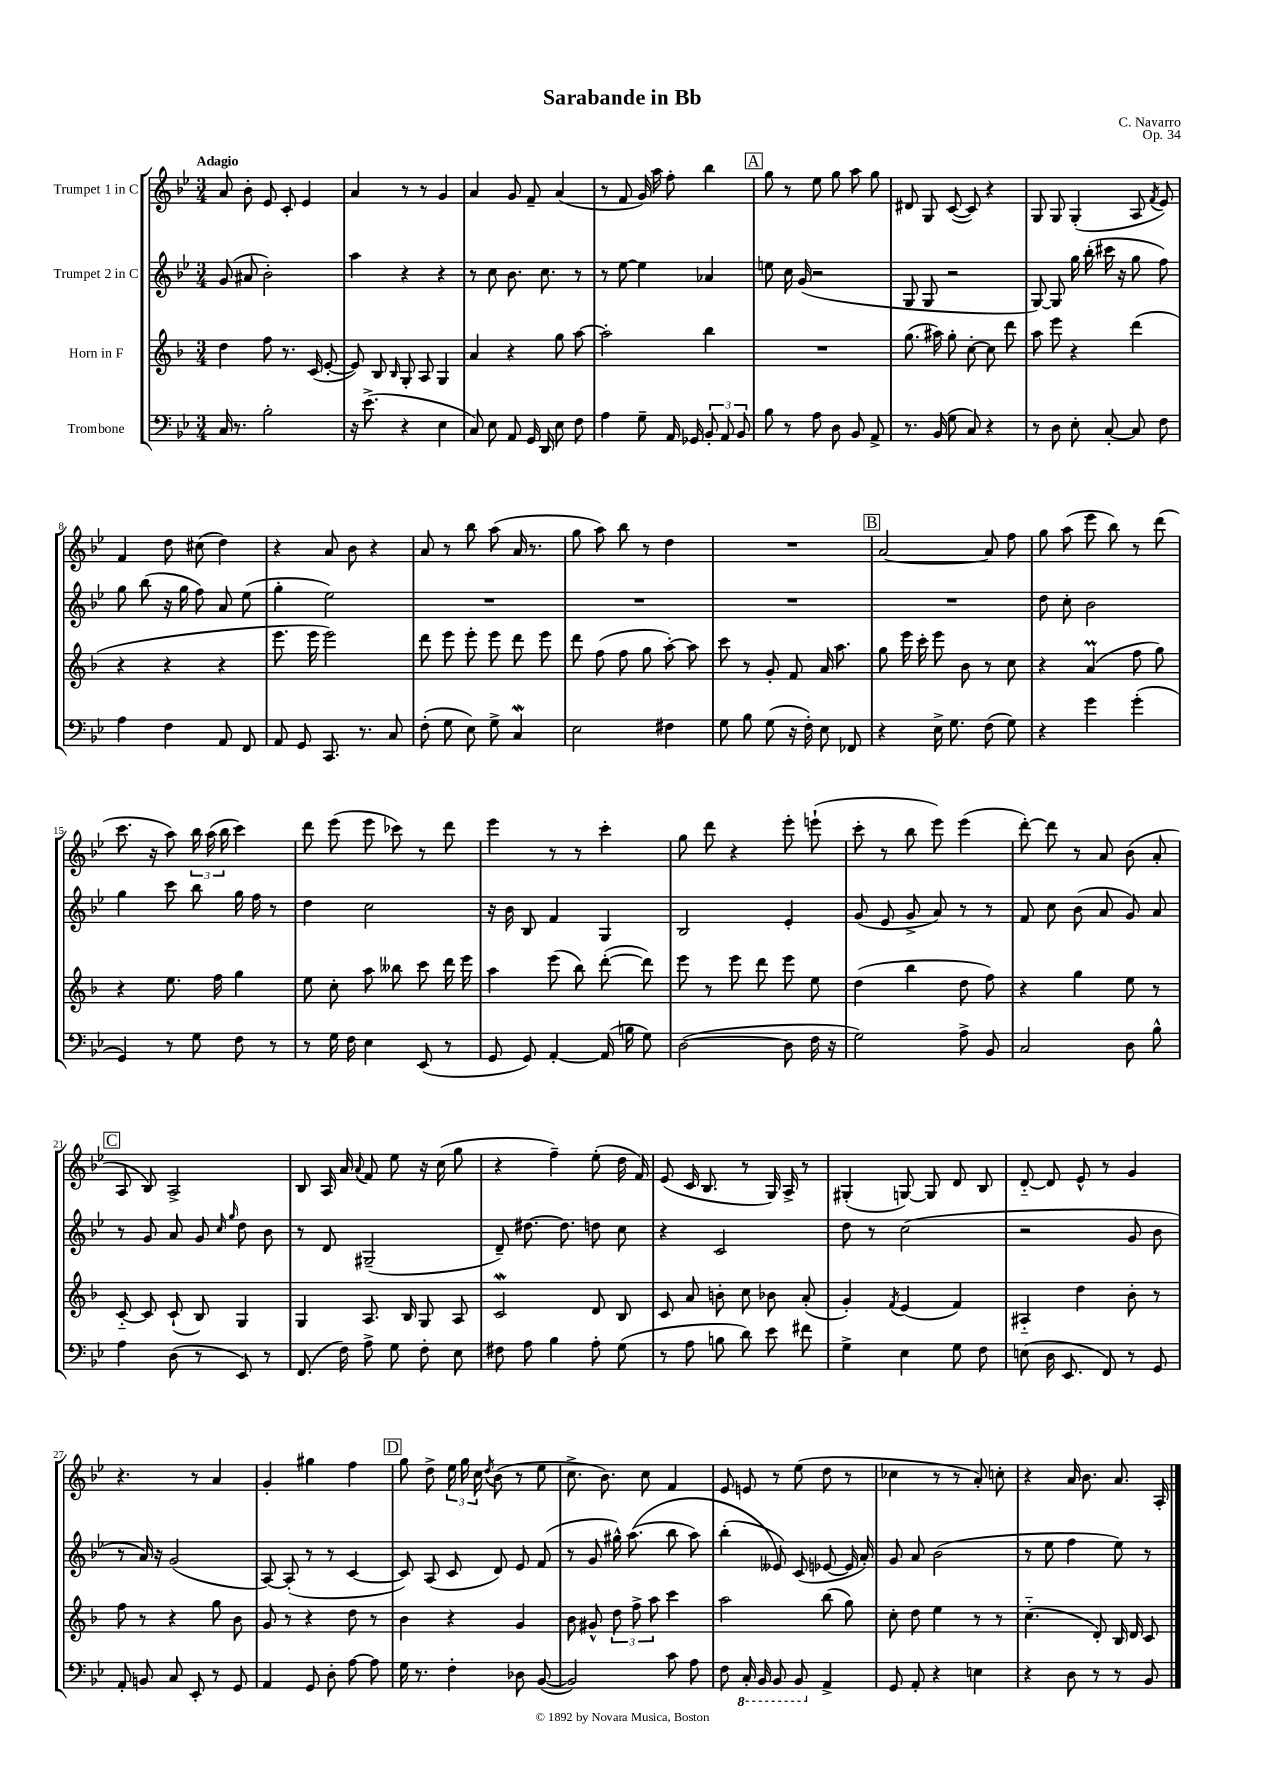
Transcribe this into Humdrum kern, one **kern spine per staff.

**kern	**kern	**kern	**kern
*staff4	*staff3	*staff2	*staff1
*clefF4	*clefG2	*clefG2	*clefG2
*k[b-e-]	*k[b-]	*k[b-e-]	*k[b-e-]
*M3/4	*M3/4	*M3/4	*M3/4
16C/	4dd\	(8g/	8a/
8.r	.	.	.
.	.	8a#/	8b-'\
2B-'\	8ff\	2b-'\)	8e-/
.	8.r	.	8c'/
.	.	.	4e-/
.	(16c/	.	.
.	[8e'/	.	.
=	=	=	=
16r	8e/])	4aa\	4a/
(8.e-^\	.	.	.
.	8B-/	.	.
.	16qqB-/	.	.
4r	8G'/	4r	8r
.	8A/	.	8r
4E-\	4G/	4r	4g/
=	=	=	=
8C/)	4a/	8r	4a/
8E-\	.	8cc\	.
8AA/	4r	8.b-\	8g/
16GG/	.	.	8f~/
16DD/	.	8.cc\	.
8E-\	8gg\	.	(4a/
8F\	[8aa\	8r	.
=	=	=	=
4A\	2aa'\]	8r	8r
.	.	[8ee-\	8f/
8G~\	.	4ee-\]	16g/)
.	.	.	16aa\
16AA/	.	.	8ff'\
16GG-/	.	.	.
12BB-'/	4bb-\	4a-/	4bb-\
12AA/	.	.	.
12BB-/	.	.	.
=	=	=	=
8B-\	2.r	8ee\	8gg\
8r	.	16cc\	8r
.	.	(16g/	.
8A\	.	2r	8ee-\
8D\	.	.	8gg\
8BB-/	.	.	8aa\
8AA^/	.	.	8gg\
=	=	=	=
8.r	(8.gg\	8G/	8d#/
.	.	8G/	8G/
(16BB-/	16aa#\)	.	.
8G\	8gg'\	2r	([8c/
8C/)	[8cc'\	.	8c/])
4r	8cc\]	.	4r
.	8ddd\	.	.
=	=	=	=
8r	8aa\	[8G/)	8G/
8D\	8eee\	8G/]	8G/
8E-'\	4r	16gg\	(4G'/
.	.	(16bb-'\	.
[8C'/	.	16ccc#\	.
.	.	16r	.
8C/]	(4ddd\	8gg\	8A/
.	.	.	8qf/
8F\	.	8ff\)	8e-/)
=	=	=	=
4A\	4r	8gg\	4f/
.	.	(8bb-\	.
4F\	4r	16r	8dd\
.	.	16gg\	.
.	.	8ff\)	(8cc#\
8AA/	4r	8a/	4dd\)
8FF/	.	(8ee-\	.
=	=	=	=
8AA/	8.eee\	4gg'\	4r
8GG/	.	.	.
.	16eee\	.	.
8.CC/	2eee\)	2ee-\)	8a/
.	.	.	8b-\
8.r	.	.	.
.	.	.	4r
8C/	.	.	.
=	=	=	=
(8F'\	8ddd\	2.r	8a/
8G\	8eee\	.	8r
8E-\)	8eee'\	.	8bb-\
8G^\	8eee\	.	(8aa\
4C/	8ddd\	.	16a/
.	.	.	8.r
.	8eee\	.	.
=	=	=	=
2E-\	8ddd\	2.r	8gg\
.	(8ff\	.	8aa\)
.	8ff\	.	8bb-\
.	8gg\	.	8r
4F#\	[8aa'\)	.	4dd\
.	8aa\]	.	.
=	=	=	=
8G\	8ccc\	2.r	2.r
8B-\	8r	.	.
(8G\	8g'/	.	.
16r	8f/	.	.
16F'\)	.	.	.
8E-\	16a/	.	.
.	8.aa\	.	.
8FF-/	.	.	.
=	=	=	=
4r	8gg\	2.r	[2a/
.	16eee\	.	.
.	16ccc'\	.	.
16E-^\	8eee\	.	.
8.G\	.	.	.
.	8b-\	.	.
(8F\	8r	.	8a/]
8G\)	8cc\	.	8ff\
=	=	=	=
4r	4r	8dd\	8gg\
.	.	8cc'\	(8aa\
4g\	(4a/	2b-\	8eee-\
.	.	.	8bb-\)
(4g'\	8ff\	.	8r
.	8gg\)	.	(8ddd\
=	=	=	=
4GG/)	4r	4gg\	8.ccc\
.	.	.	16r
8r	8.ee\	8ccc\	8aa\)
8G\	.	8bb-\	24bb-\
.	.	.	(24aa\
.	16ff\	.	.
.	.	.	24bb-\
8F\	4gg\	16gg\	4ccc\)
.	.	16ff\	.
8r	.	8r	.
=	=	=	=
8r	8ee\	4dd\	8ddd\
16G\	8cc'\	.	(8eee-\
16F\	.	.	.
4E-\	8aa\	2cc\	8eee-\
.	8bb--\	.	8ccc-\)
(8EE-/	8ccc\	.	8r
8r	16ddd\	.	8ddd\
.	16eee\	.	.
=	=	=	=
8GG/	4aa\	16r	4eee-\
.	.	16b-\	.
8GG/)	.	8B-/	.
[4AA'/	(8eee\	4f/	8r
.	8bb-\)	.	8r
(16AA/]	([8ddd'\	4G/	4ccc'\
16B\	.	.	.
8G\)	8ddd\])	.	.
=	=	=	=
([2D\	8eee\	2B-/	8gg\
.	8r	.	8ddd\
.	8eee\	.	4r
.	8ddd\	.	.
8D\]	8eee\	4e-'/	8eee-'\
16F\	8ee\	.	(8eee`\
16r	.	.	.
=	=	=	=
2G\)	(4dd\	(8g/	8ccc'\
.	.	8e-/	8r
.	4bb-\	8g^/	8bb-\
.	.	8a/)	8eee-\)
8A^\	8dd\	8r	(4eee-\
8BB-/	8ff\)	8r	.
=	=	=	=
2C/	4r	8f/	[8ddd'\)
.	.	8cc\	8ddd\]
.	4gg\	(8b-\	8r
.	.	8a/	8a/
8D\	8ee\	8g/)	(8b-\
8B-^^\	8r	8a/	8a'/
=	=	=	=
4A\	[8c'~/	8r	8A/
.	8c/]	8g/	8B-/)
(8D\	(8c`/	8a/	2A^/
8r	8B-/)	8g/	.
.	.	16qqcc/	.
.	.	16qqgg/	.
8EE-/)	4G/	8dd\	.
8r	.	8b-\	.
=	=	=	=
(8.FF/	4G/	8r	8B-/
.	.	8d/	16A/
16F\)	.	.	16a/
.	.	.	8qqa/
8A^\	8.A/	(2G#~/	8f/
8G\	.	.	8ee-\
.	16B-/	.	.
8F'\	8G/	.	16r
.	.	.	(16cc\
8E-\	8A/	.	8gg\
=	=	=	=
8F#\	2c/	8d~/)	4r
8A\	.	[8.dd#\	.
4B-\	.	.	4ff~\)
.	.	8.dd#\]	.
8A'\	8d/	8dd\	(8ee-'\
(8G\	8B-/	8cc\	16dd\
.	.	.	16f/)
=	=	=	=
8r	8c/	4r	(8e-/
8A\	8a/	.	16c/
.	.	.	8.B-/
8B\	8b'\	2c/	.
8d\)	8cc\	.	8r
8e-\	8b-\	.	16G/)
.	.	.	16A^/
8f#\	(8a'/	.	8r
=	=	=	=
4G^\	4g'/)	8dd\	(4G#'/
.	.	8r	.
.	8qf/	.	.
4E-\	(4e/	(2cc\	[8G/)
.	.	.	8G/]
8G\	4f/)	.	8d/
8F\	.	.	8B-/
=	=	=	=
(8E\	4A#'~/	2r	[8d'~/
16D\	.	.	8d/]
8.EE-/	.	.	.
.	4dd\	.	8e-^^/
8FF/)	.	.	8r
8r	8b-'\	8g/	4g/
8GG/	8r	8b-\	.
=	=	=	=
8AA'/	8ff\	8r	4.r
8BB/	8r	16a/)	.
.	.	16r	.
8C/	4r	(2g/	.
8EE-'/	.	.	8r
8r	8gg\	.	4a/
8GG/	8b-\	.	.
=	=	=	=
4AA/	8g/	[8A/)	4g'/
.	8r	(8A'/]	.
8GG/	4r	8r	4gg#\
8D'\	.	8r	.
[8A\	8dd\	[4c/	4ff\
8A\]	8r	.	.
=	=	=	=
16G\	4b-\	8c/])	8gg\
8.r	.	.	.
.	.	(8A/	8dd^\
4F'\	4r	8c/	24ee-\
.	.	.	24gg\
.	.	.	24cc\
.	.	.	8qdd/
.	.	8d/)	(8b-\
8D-\	4g/	8e-/	8r
([8BB-/	.	(8f/	8ee-\
=	=	=	=
2BB-/])	8b-\	8r	8.cc^\
.	8g#^^/	8g/	.
.	.	.	8.b-\)
.	12dd\	16gg#^^\)	.
.	.	&((8.aa\	.
.	12ff^\	.	.
.	.	.	8cc\
.	12aa\	.	.
8c\	4ccc\	8bb-\	4f/
8A\	.	8aa\)	.
=	=	=	=
8F\	2aa\	(4bb-'\	8e-/
16CC'/	.	.	8e/
16BBB-/	.	.	.
8BBB-/	.	8e--/)&)	8r
8BBB-/	.	(8c/	(8ee-\
4AA^/	(8bb-\	[8e-/	8dd\
.	8gg\)	16e-/]	8r
.	.	16a'/)	.
=	=	=	=
8GG/	8cc'\	8g/	4cc-\
8AA'/	8dd\	8a/	.
4r	4ee\	(2b-\	8r
.	.	.	8r
4E\	8r	.	8a'/)
.	8r	.	8cc'\
=	=	=	=
4r	(4.cc'~\	8r	4r
.	.	8ee-\	.
8D\	.	4ff\	16a/
.	.	.	8.b-\
8r	8d'/)	.	.
8r	16B-/	8ee-\)	8.a/
.	16d/	.	.
8BB-/	8c/	8r	.
.	.	.	16A'/
==	==	==	==
*-	*-	*-	*-
